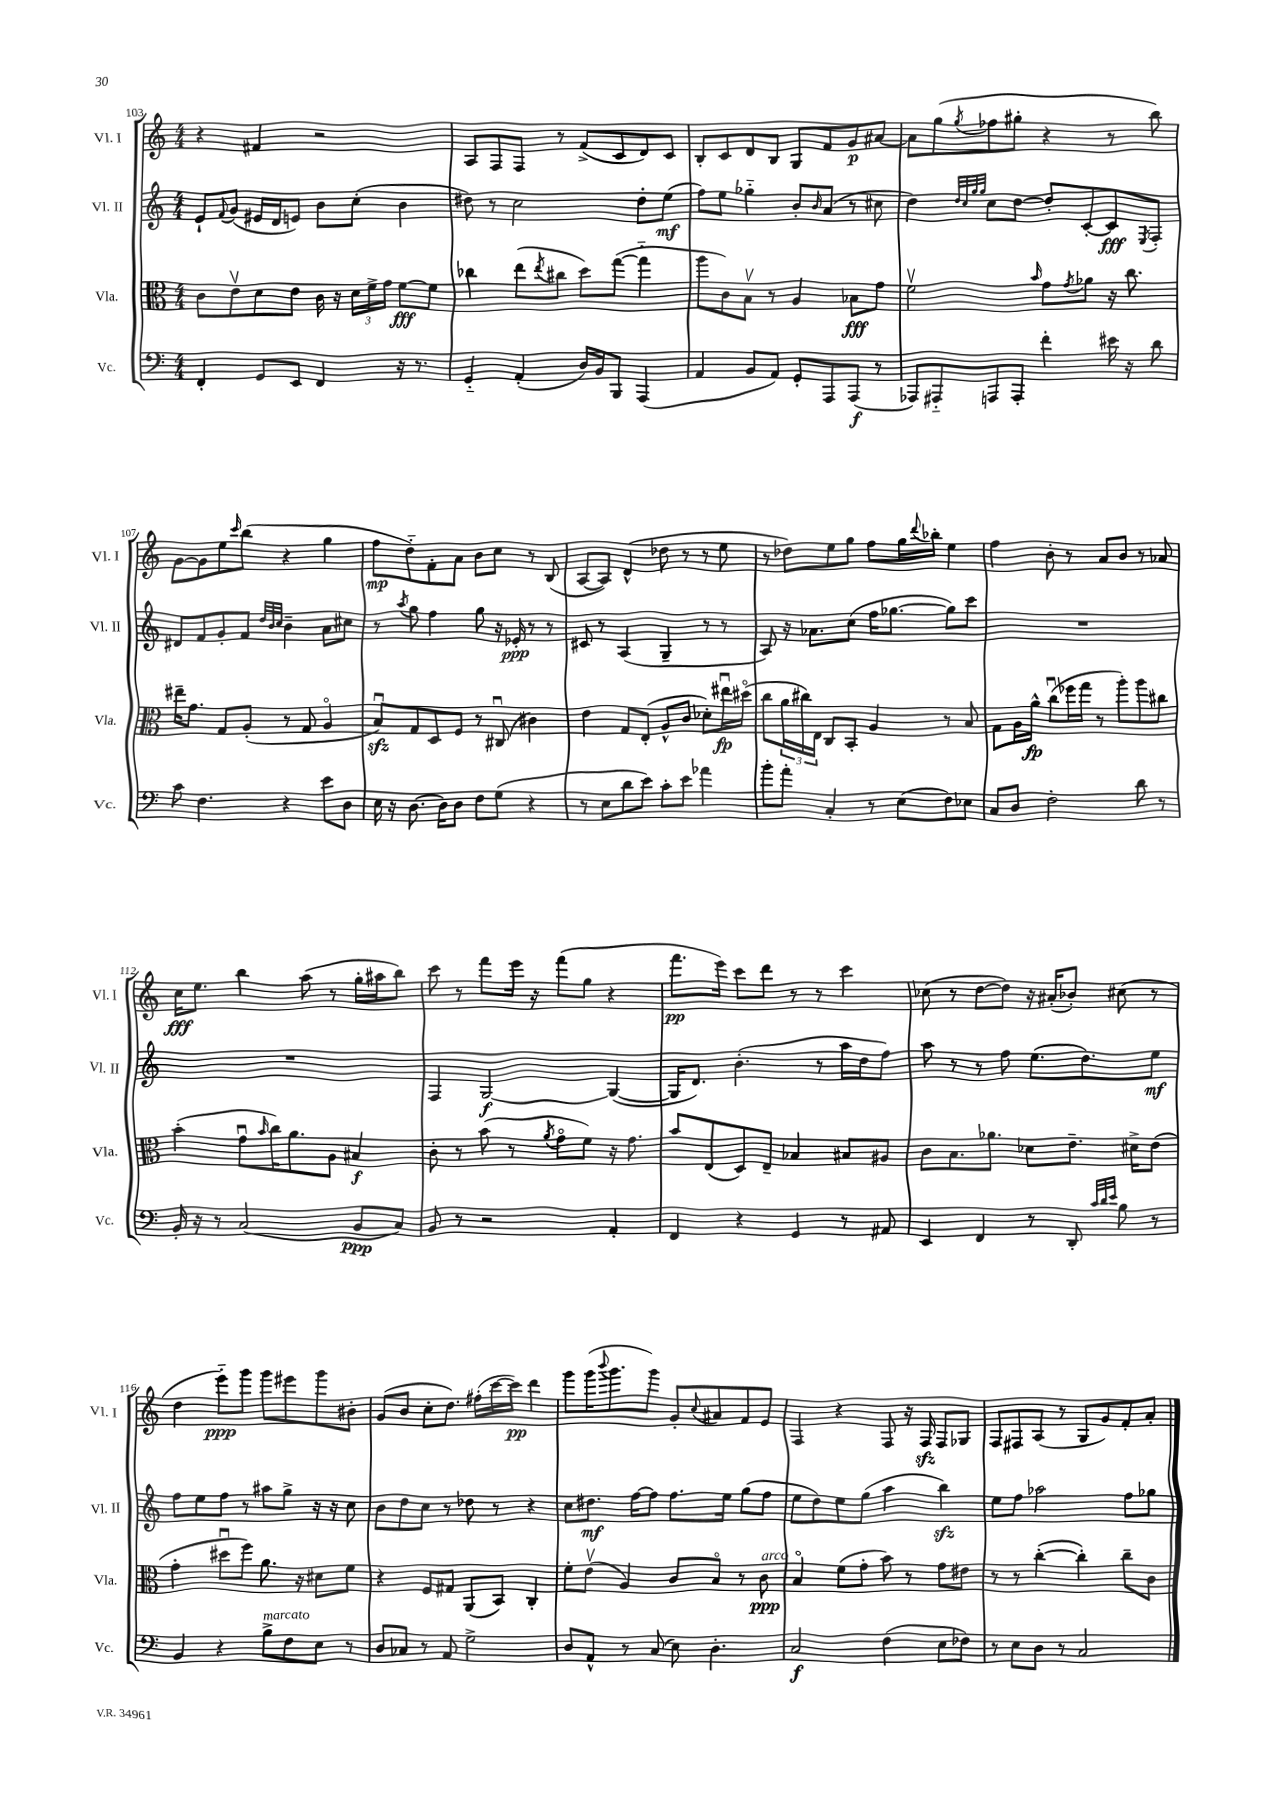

**kern	**kern	**kern	**kern
*staff4	*staff3	*staff2	*staff1
*clefF4	*clefC3	*clefG2	*clefG2
*k[]	*k[]	*k[]	*k[]
*M4/4	*M4/4	*M4/4	*M4/4
4FF'	8c	8e`	4r
.	.	8qqf	.
.	8ev	(8g	.
8GG	8d	16e#	4f#
.	.	16d	.
8EE	8e	8e)	.
4FF	16c	8b	2r
.	16r	.	.
.	24d	(8cc'	.
.	24f^	.	.
.	24g	.	.
16r	[8f	4b	.
8.r	.	.	.
.	8f]	.	.
=	=	=	=
4GG'~	4cc-	8dd#)	8A
.	.	8r	8F
(4AA'	(8ee	2cc	8F
.	8qee	.	.
.	8cc#	.	8r
16D)	8dd)	.	(8f^
16BB	.	.	.
8BBB	([8gg	.	8c
(4AAA	4gg'~]	8dd#'	8d)
.	.	(8ee	8c
=	=	=	=
4AA	8aa	8ff)	8B'
.	8c)	8ee	8c
8BB	8Bv	4gg-'~	8d
8AA)	8r	.	8B
8GG'	4A	8b'	8G
.	.	16qqb	.
8AAA	.	(8a	8f
(8AAA	8B-	8r	8g
8r	8g	8cc#	[8a#
=	=	=	=
8AAA-)	2fv	4dd)	8a#]
8AAA#'~	.	.	(8gg
.	.	32qqdd	.
.	.	32qqcc	.
.	.	32qqgg	.
.	.	32qqgg	8qgg
8AAA	.	8cc	8ff-
8AAA'	.	[8dd	8gg#'
.	16qqb	.	.
4f'	8g	8dd']	4r
.	8qg	.	.
.	8a-	[8c'	.
16e#	16r	8c]	8r
16r	8.cc	.	.
.	.	8qE	.
8d	.	8F'	8bb)
=	=	=	=
8c	16ee#~	8d#	[8g
.	8.g	.	.
4.F	.	8f	8g]
.	8G	8g'	8ee
.	.	.	16qqccc
.	(8A'	8f	(8bb
.	.	32qqdd	.
.	.	32qqb	.
.	.	32qqcc	.
4r	8r	4b~	4r
.	8G	.	.
8e	4Ao	8a	4gg
8D	.	8cc#	.
=	=	=	=
16E	8Bu)	8r	8ff
16r	.	.	.
.	.	8qaa	.
[8.D	8G	8gg	8dd'~)
.	8D	4ff	8f'
16D]	.	.	.
8D	8F	.	8a
8F	8r	8gg	8b
(8G	(8C#u	16r	8cc
.	.	16e-'	.
4r	4c#)	8r	8r
.	.	8r	(8B
=	=	=	=
8r	4e	8c#	[8A
8E	.	8r	8A])
8d	8G	(4A	(4d^^
8e)	(8E'	.	.
8c'	8A^^	4G~	8dd-
8e	8c	.	8r
4a-	8d-')	8r	8r
.	16ee#u	8r	8ee
.	(16dd#o	.	.
=	=	=	=
8b'	8cc	8A)	8r
8a'	24a	16r	8dd-)
.	24cc#)	.	.
.	.	8.a-	.
.	24E	.	.
4C'	8C	.	8ee
.	8BB'	(8cc	8gg
8r	4A	16ff	8ff
.	.	[8.gg-	.
(8E	.	.	16gg
.	.	.	8qqddd
.	.	.	16bb-'
8F)	8r	8gg-])	4ee
8E-	8B	8ccc	.
=	=	=	=
8C	8G	1r	4ff
8D	16A	.	.
.	16a^^	.	.
2F'	(8ccu	.	8b'
.	16ff-	.	8r
.	16gg	.	.
.	8r	.	8a
.	8aa')	.	8b
8d	8aa	.	8r
8r	8cc#	.	8a-
=	=	=	=
16BB'	(4b'	1r	16cc
16r	.	.	8.ee
8r	.	.	.
(2C	8gu	.	4bb
.	16qqb	.	.
.	16cc)	.	.
.	8.a	.	.
.	.	.	(8aa
.	8A	.	8r
8BB	4B#	.	16gg'
.	.	.	16aa#
8C)	.	.	8bb)
=	=	=	=
8BB	8c'	4F	8ccc
8r	8r	.	8r
2r	(8b	[2G	8fff
.	8r	.	16eee
.	.	.	16r
.	8qa	.	.
.	8go	.	(8fff
.	8f)	.	8gg
4AA'	16r	(4G_	4r
.	8.g	.	.
=	=	=	=
4FF	8b	16G]	8.fff
.	.	8.d)	.
.	(8E	.	.
.	.	.	16eee)
4r	8D)	(4.b'	8ccc
.	8E~	.	8ddd
4GG	4B-	.	8r
.	.	8r	8r
8r	8B#	16aa	4ccc
.	.	16dd	.
8AA#	8A#	8ff)	.
=	=	=	=
4EE	8c	8aa	(8cc-
.	8.B	8r	8r
4FF	.	8r	[8dd
.	8.a-	.	.
.	.	8ff	8dd])
8r	8d-	(8.ee	16r
.	.	.	(16a#'
8DD'	8.e~	.	8b-')
.	.	8.dd)	.
32qqc	.	.	.
32qqd	.	.	.
32qqe	.	.	.
8B	.	.	(8cc#
.	16d#^	.	.
8r	(8e	8ee	8r
=	=	=	=
4BB	4g'	8ff	4dd
.	.	8ee	.
4r	8dd#u	8ff	8eee'~)
.	8ff)	8r	8ggg
8B^	8.a	8aa#	8ggg
8F	.	8gg^	8eee#
.	16r	.	.
8E	8d#	16r	8ggg
.	.	16r	.
8r	8f	8cc	8b#'
=	=	=	=
8D	4r	8b	(8g
8C-	.	8dd	8b
8r	8F	8cc	8cc'
8AA	8G#	8r	8.dd)
2G^	(8AA	8dd-	.
.	.	.	(16ff#'
.	8BB)	8r	[16ccc
.	.	.	16ccc])
.	4C'	4r	4ddd
=	=	=	=
8D	8f'	8cc	8ggg
8AA^^	(8ev	8.dd#	(16ggg
.	.	.	8qqbbb
.	.	.	8.ggg
8r	4A)	.	.
.	.	[16ff	.
(8C	.	8ff]	8ggg)
8E)	8c	8.ff	8g'
.	.	.	8qqcc
4.D'	8Bo	.	8a#
.	.	16ee	.
.	8r	(8gg	8f
.	8c	8ff	8e
=	=	=	=
2C	4Bo	8ee	4F
.	.	8dd)	.
.	(8f	8ee	4r
.	8g'	(8gg	.
(4F	8b)	4aa	8F
.	8r	.	16r
.	.	.	16F
8E	8g	4bb)	8F
8F-)	8e#	.	8G-
=	=	=	=
8r	8r	8ee	8F
8E	8r	8ff	8F#
8D	([4cc'	2aa-	(8A
8r	.	.	8r
2C	4cc'])	.	8G
.	.	.	8g)
.	8cc~	8ff	8f'
.	8c	8gg-	8a'
==	==	==	==
*-	*-	*-	*-
